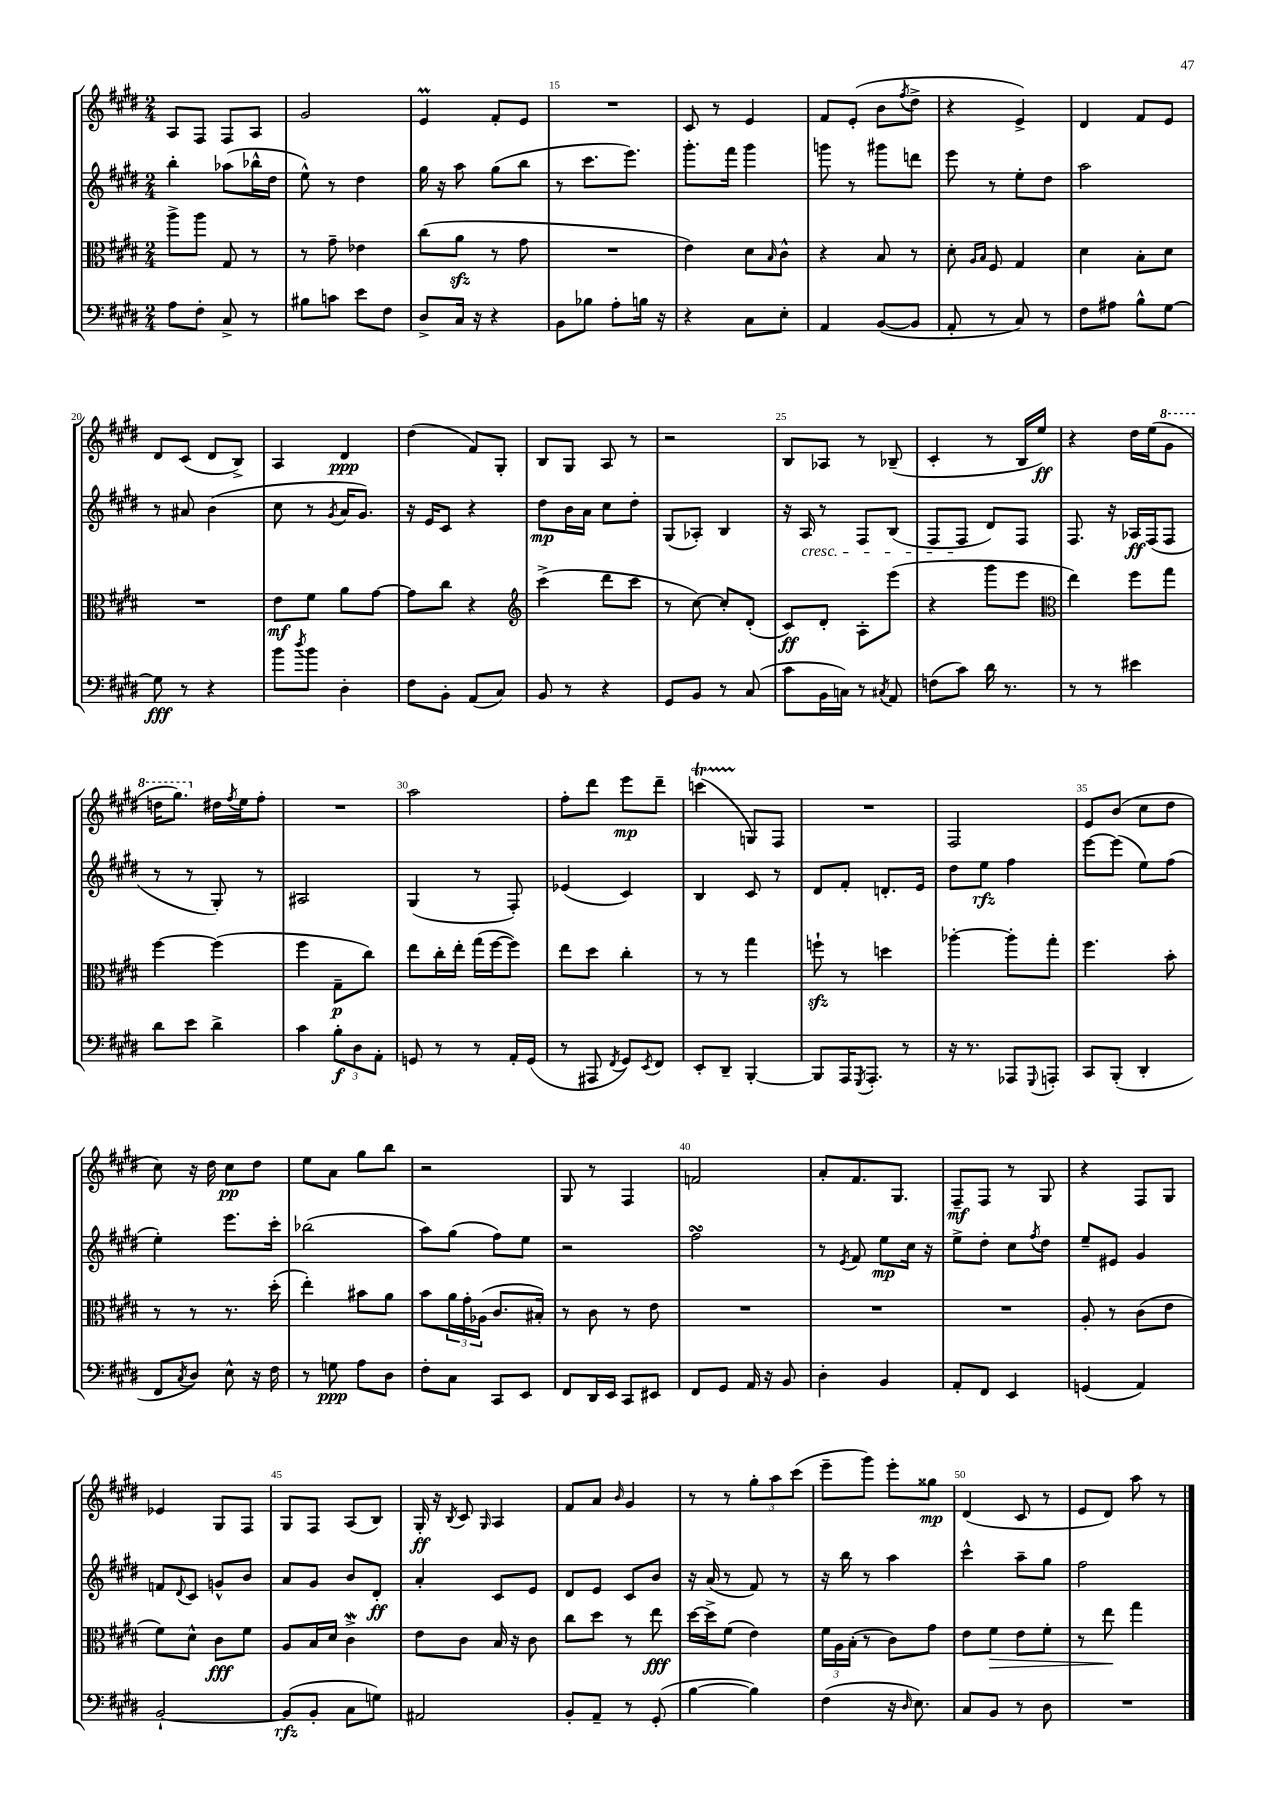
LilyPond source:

<<
\new StaffGroup <<
\new Staff = "s0" {
    \clef treble \key e \major \numericTimeSignature \time 2/4
    a8 fis8 fis8 a8 |
    gis'2 |
    e'4\prall fis'8-. e'8 |
    R2 |
    cis'8 r8 e'4 |
    fis'8 e'8-.( b'8 \acciaccatura { fis''8 } dis''8-> |
    r4 e'4->) |
    dis'4 fis'8 e'8 |
    dis'8 cis'8( dis'8 b8->) |
    a4 dis'4\ppp |
    dis''4( fis'8) gis8-. |
    b8 gis8 a8 r8 |
    r2 |
    b8 aes8 r8 bes8--( |
    cis'4-. r8 b16 e''16\ff) |
    r4 dis''16 e''16( \ottava #1 gis''8 |
    d'''16 gis'''8.) \ottava #0 dis''!16 \acciaccatura { fis''8 } e''16 fis''8-. |
    R2 |
    a''2 |
    fis''8-. dis'''8 e'''8\mp dis'''8-- |
    c'''4\startTrillSpan( g8\stopTrillSpan) fis8 |
    R2 |
    fis2 |
    e'8 b'8( cis''8 dis''8 |
    cis''8) r16 dis''16 cis''8\pp dis''8 |
    e''8 a'8 gis''8 b''8 |
    r2 |
    gis8 r8 fis4 |
    f'2 |
    a'8-. fis'8. gis8. |
    fis8--\mf fis8 r8 gis8 |
    r4 fis8 gis8 |
    ees'4 gis8 fis8 |
    gis8 fis8 a8( b8) |
    gis16-.\ff r16 \acciaccatura { b8 } cis'8 \grace { gis16 } a4 |
    fis'8 a'8 \grace { b'16 } gis'4 |
    r8 r8 \tuplet 3/2 { gis''8-. a''8 cis'''8( } |
    e'''8-- gis'''8) e'''8-. gisis''8\mp |
    dis'4( cis'8 r8 |
    e'8 dis'8) a''8 r8 \bar "|." |
}
\new Staff = "s1" {
    \clef treble \key e \major \numericTimeSignature \time 2/4
    b''4-. aes''8( bes''16-^ dis''16 |
    e''8-^) r8 dis''4 |
    gis''16 r16 a''8 gis''8( b''8 |
    r8 cis'''8. e'''8.) |
    gis'''8.-. fis'''16 gis'''4 |
    g'''8 r8 gis'''8 d'''8 |
    e'''8 r8 e''8-. dis''8 |
    a''2 |
    r8 ais'8 b'4( |
    cis''8 r8 \acciaccatura { gis'8 } a'16 gis'8.) |
    r16 e'16 cis'8 r4 |
    dis''8\mp b'16 a'16 cis''8 dis''8-. |
    gis8( aes8-.) b4 |
    r16 a16\cresc r8 fis8 b8( |
    fis8 fis8\! dis'8) fis8 |
    fis8. r16 aes16\ff fis16( fis8 |
    r8 r8 gis8-.) r8 |
    ais2 |
    gis4( r8 fis8-.) |
    ees'4( cis'4) |
    b4 cis'8 r8 |
    dis'8 fis'8-. d'8.-. e'16 |
    dis''8 e''8\rfz fis''4 |
    e'''8~ e'''8( e''8) fis''8( |
    e''4-.) e'''8. cis'''16-. |
    bes''2( |
    a''8) gis''8( fis''8) e''8 |
    r2 |
    fis''2\turn |
    r8 \acciaccatura { e'8 } fis'8 e''8\mp cis''16 r16 |
    e''8-> dis''8-. cis''8 \acciaccatura { fis''8 } dis''8 |
    e''8-- eis'8 gis'4 |
    f'8 \appoggiatura { dis'8 } cis'8 g'8-^ b'8 |
    a'8 gis'8 b'8 dis'8-.\ff |
    a'4-. cis'8 e'8 |
    dis'8 e'8 cis'8 b'8 |
    r16 a'16( r8 fis'8) r8 |
    r16 b''16 r8 a''4 |
    cis'''4-^ a''8-- gis''8 |
    fis''2 \bar "|." |
}
\new Staff = "s2" {
    \clef alto \key e \major \numericTimeSignature \time 2/4
    a''8-> a''8 gis8 r8 |
    r8 gis'8-- ees'4 |
    cis''8( a'8\sfz r8 gis'8 |
    R2 |
    e'4) dis'8 \grace { b16 } cis'8-^ |
    r4 b8 r8 |
    dis'8-. \grace { a16 b16 } fis8 gis4 |
    dis'4 b8-. dis'8 |
    R2 |
    e'8\mf fis'8 a'8 gis'8~ |
    gis'8 cis''8 r4 |
    \clef treble cis'''4->( dis'''8 cis'''8 |
    r8 cis''8~) cis''8-. dis'8-.( |
    cis'8\ff) dis'8-. a8-. e'''8( |
    r4 gis'''8 e'''8 |
    \clef alto e''4) fis''8 gis''8 |
    fis''4~ fis''4( |
    fis''4 gis8--\p cis''8) |
    e''8 cis''16-. e''16-. gis''16( fis''16~ fis''8) |
    e''8 dis''8 cis''4-. |
    r8 r8 gis''4 |
    f''8-!\sfz r8 d''4 |
    aes''4~-. aes''8-. gis''8-. |
    fis''4. b'8-. |
    r8 r8 r8. dis''16-.( |
    e''4-.) bis'8 a'8 |
    b'8 \tuplet 3/2 { a'16 gis'16-. aes16( } cis'8. bis16-.) |
    r8 cis'8 r8 e'8 |
    R2 |
    R2 |
    R2 |
    a8-. r8 cis'8( e'8 |
    fis'8) dis'8-^ cis'8\fff fis'8 |
    a8 b16 dis'16 cis'4->\mordent |
    e'8 cis'8 b16 r16 cis'8 |
    cis''8 dis''8 r8 e''8\fff |
    dis''16~ dis''16-> fis'8( e'4) |
    \tuplet 3/2 { fis'16 a16 b16-.( } r8 cis'8) gis'8 |
    e'8 fis'8\> e'8 fis'8-. |
    r8 e''8\! gis''4 \bar "|." |
}
\new Staff = "s3" {
    \clef bass \key e \major \numericTimeSignature \time 2/4
    a8 fis8-. cis8-> r8 |
    bis8 c'8 e'8 fis8 |
    dis8-> cis16 r16 r4 |
    b,8 bes8 a8-. b16 r16 |
    r4 cis8 e8-. |
    a,4 b,8~( b,8 |
    a,8-. r8 cis8) r8 |
    fis8 ais8 b8-^ gis8~ |
    gis8\fff r8 r4 |
    b'8 \acciaccatura { dis''8 } b'8 dis4-. |
    fis8 b,8-. a,8( cis8) |
    b,8 r8 r4 |
    gis,8 b,8 r8 cis8( |
    cis'8 b,16 c16) r8 \acciaccatura { cis8 } a,8 |
    f8( cis'8) dis'16 r8. |
    r8 r8 eis'4 |
    dis'8 e'8 dis'4-> |
    cis'4 \tuplet 3/2 { b8-.\f dis8 a,8-. } |
    g,8 r8 r8 a,16-. g,16( |
    r8 ais,,8 \acciaccatura { fis,8 } gis,8) \acciaccatura { e,8 } fis,8 |
    e,8-. dis,8-- b,,4~-. |
    b,,8 a,,16 \acciaccatura { gis,,8 } a,,8.-. r8 |
    r16 r8. aes,,8 \appoggiatura { gis,,8 } a,,8-. |
    cis,8 b,,8-.( dis,4-. |
    fis,8 \acciaccatura { cis8 } dis8) e8-^ r16 fis16 |
    r8 g8\ppp a8 dis8 |
    fis8-. cis8 cis,8 e,8 |
    fis,8 dis,16 e,16 cis,8 eis,8 |
    fis,8 gis,8 a,16 r16 b,8 |
    dis4-. b,4 |
    a,8-. fis,8 e,4 |
    g,4( a,4) |
    b,2~-! |
    b,8\rfz( b,8-. cis8 g8) |
    ais,2 |
    b,8-. a,8-- r8 gis,8-.( |
    b4~ b4) |
    fis4( r16 \grace { dis16 } e8.) |
    cis8 b,8 r8 dis8 |
    R2 \bar "|." |
}
>>
>>
\layout { \context { \Score currentBarNumber = #12 \override BarNumber.break-visibility = ##(#f #t #t) barNumberVisibility = #(every-nth-bar-number-visible 5) } }
